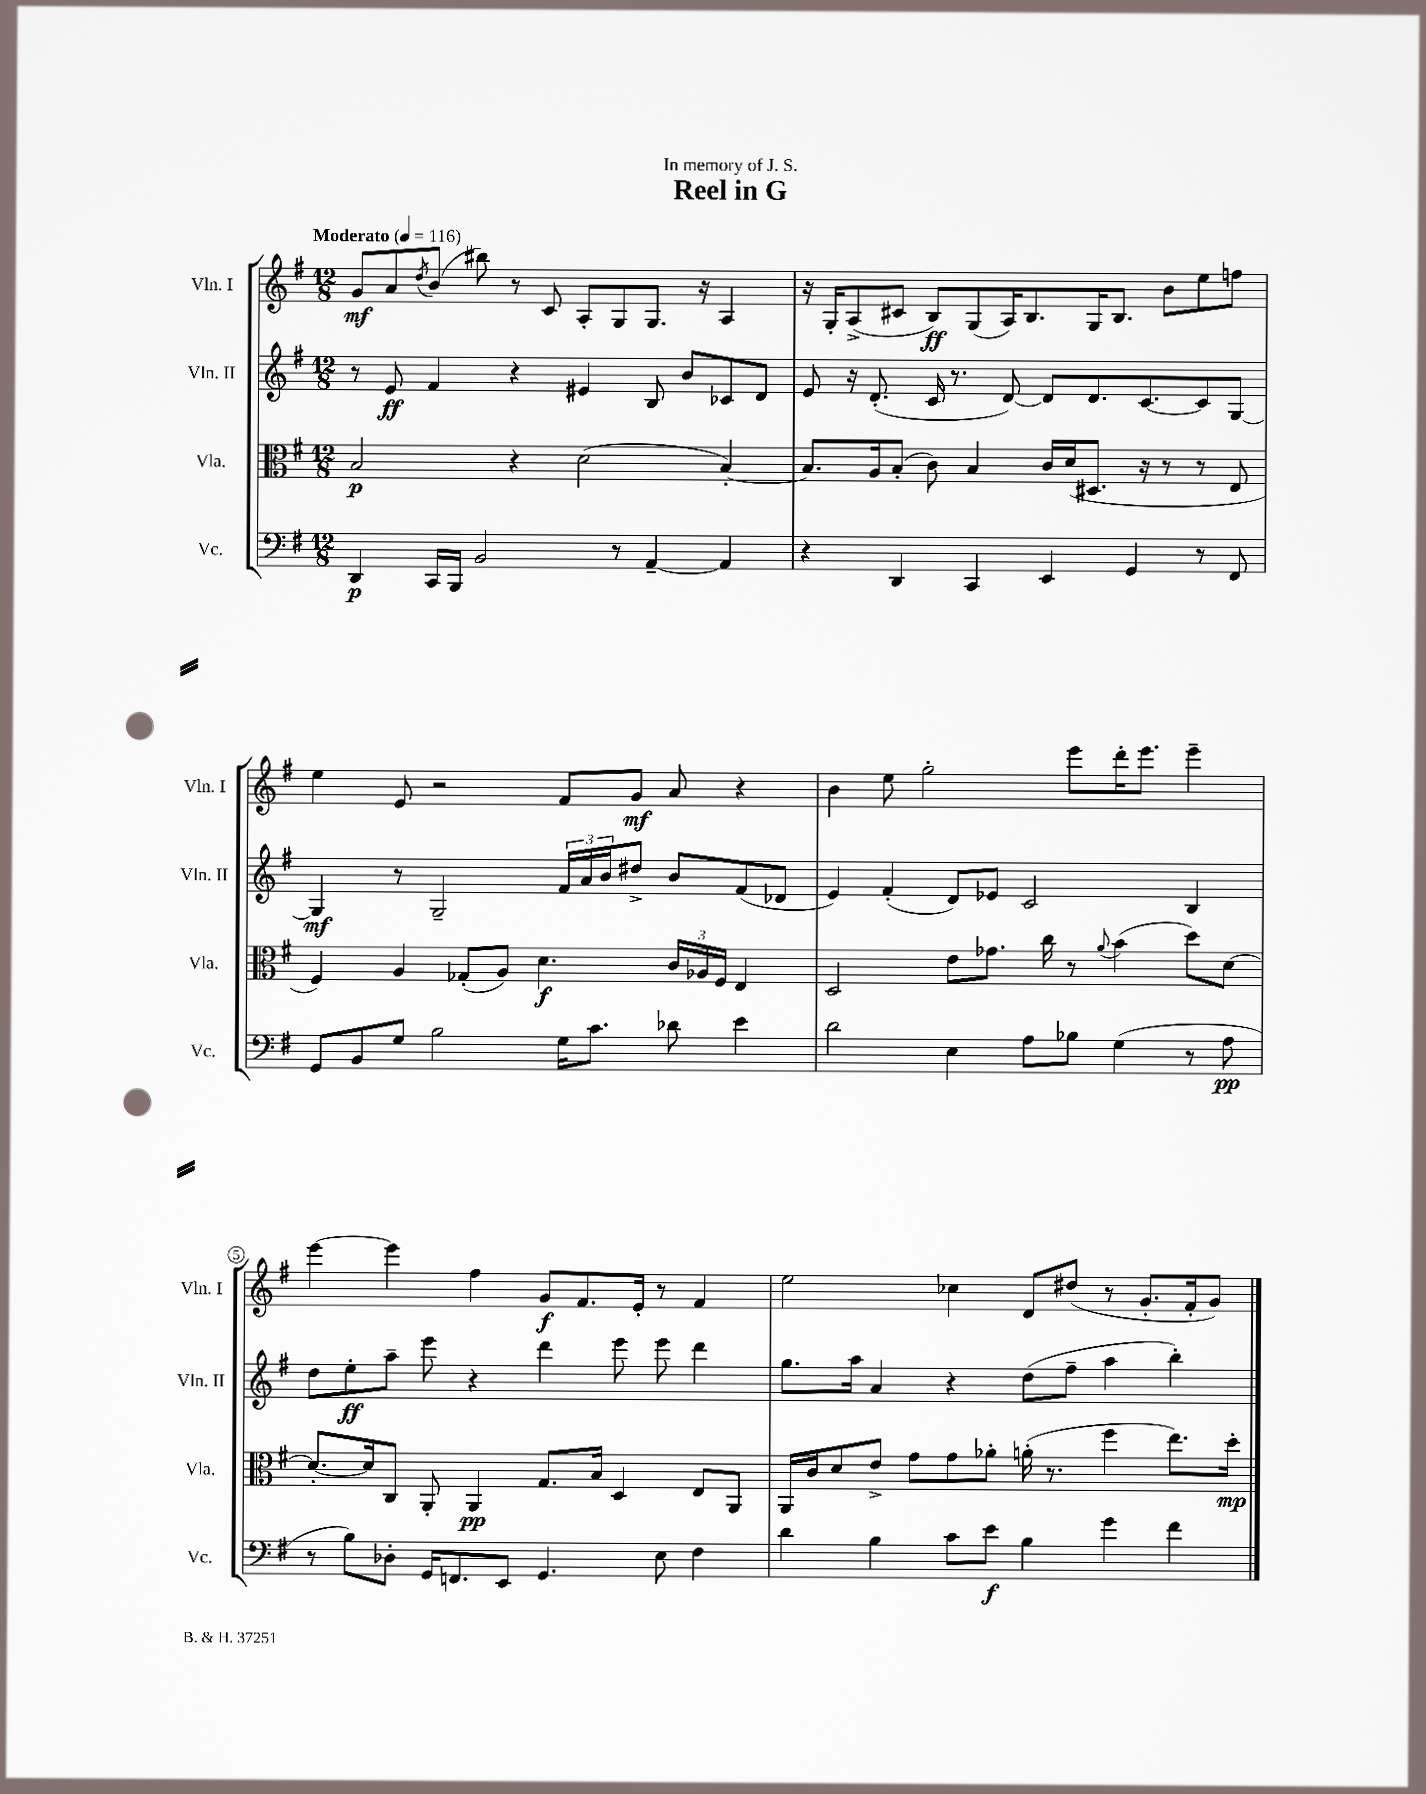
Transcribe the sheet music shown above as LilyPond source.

\header { title = "Reel in G" dedication = "In memory of J. S." }
<<
\new StaffGroup <<
\new Staff = "s0" \with { instrumentName = "Vln. I" shortInstrumentName = "Vln. I" } {
    \clef treble \key g \major \numericTimeSignature \time 12/8 \tempo "Moderato" 4 = 116
    g'8\mf a'8 \acciaccatura { d''8 } b'8( bis''8) r8 c'8 a8-. g8 g8. r16 a4 |
    r16 g16-. a8->( cis'8 b8\ff) g8( a16) b8. g16 b8. b'8 e''8 f''8 |
    e''4 e'8 r2 fis'8 g'8\mf a'8 r4 |
    b'4 e''8 g''2-. e'''8 d'''16-. e'''8. e'''4-- |
    e'''4~ e'''4 fis''4 g'8\f fis'8. e'16-. r8 fis'4 |
    e''2 ces''4 d'8 dis''8( r8 g'8.-. fis'16-. g'8) \bar "|." |
}
\new Staff = "s1" \with { instrumentName = "Vln. II" shortInstrumentName = "Vln. II" } {
    \clef treble \key g \major \numericTimeSignature \time 12/8
    r8 e'8\ff fis'4 r4 eis'4 b8 b'8 ces'8 d'8 |
    e'8 r16 d'8.-.( c'16 r8. d'8~) d'8 d'8. c'8.~ c'8 g8~ |
    g4\mf r8 g2-- \tuplet 3/2 { fis'16 a'16 b'16 } dis''8-> b'8 fis'8( des'8 |
    e'4) fis'4-.( d'8) ees'8 c'2 b4 |
    d''8 e''8-.\ff a''8-- e'''8 r4 d'''4 e'''8 e'''8 d'''4 |
    g''8. a''16 a'4 r4 d''8( fis''8-- a''4 b''4-.) \bar "|." |
}
\new Staff = "s2" \with { instrumentName = "Vla." shortInstrumentName = "Vla." } {
    \clef alto \key g \major \numericTimeSignature \time 12/8
    b2\p r4 d'2( b4~-.) |
    b8. a16 b8-.( c'8) b4 c'16 d'16( dis8. r16 r8 r8 e8 |
    fis4) a4 ges8-.( a8) d'4.\f \tuplet 3/2 { c'16 aes16 fis16 } e4 |
    d2 e'8 ges'8. c''16 r8 \appoggiatura { a'8 } b'4( d''8) d'8~ |
    d'8.~-. d'16 c8 a,8-. a,4\pp g8. b16 d4 e8 a,8 |
    a,16 c'16 d'8 e'8-> g'8 g'8 aes'8-. a'16-.( r8. fis''4 e''8.) d''16-.\mp \bar "|." |
}
\new Staff = "s3" \with { instrumentName = "Vc." shortInstrumentName = "Vc." } {
    \clef bass \key g \major \numericTimeSignature \time 12/8
    d,4\p c,16 b,,16 b,2 r8 a,4~-- a,4 |
    r4 d,4 c,4 e,4 g,4 r8 fis,8 |
    g,8 b,8 g8 b2 g16 c'8. des'8 e'4 |
    d'2 e4 a8 bes8 g4( r8 a8\pp |
    r8 b8) des8-. g,16 f,8. e,8 g,4. e8 fis4 |
    d'4 b4 c'8 e'8\f b4 g'4 fis'4 \bar "|." |
}
>>
>>
\layout { \context { \Score \override BarNumber.break-visibility = ##(#f #t #t) barNumberVisibility = #(every-nth-bar-number-visible 5) \override BarNumber.stencil = #(make-stencil-circler 0.1 0.3 ly:text-interface::print) } }
